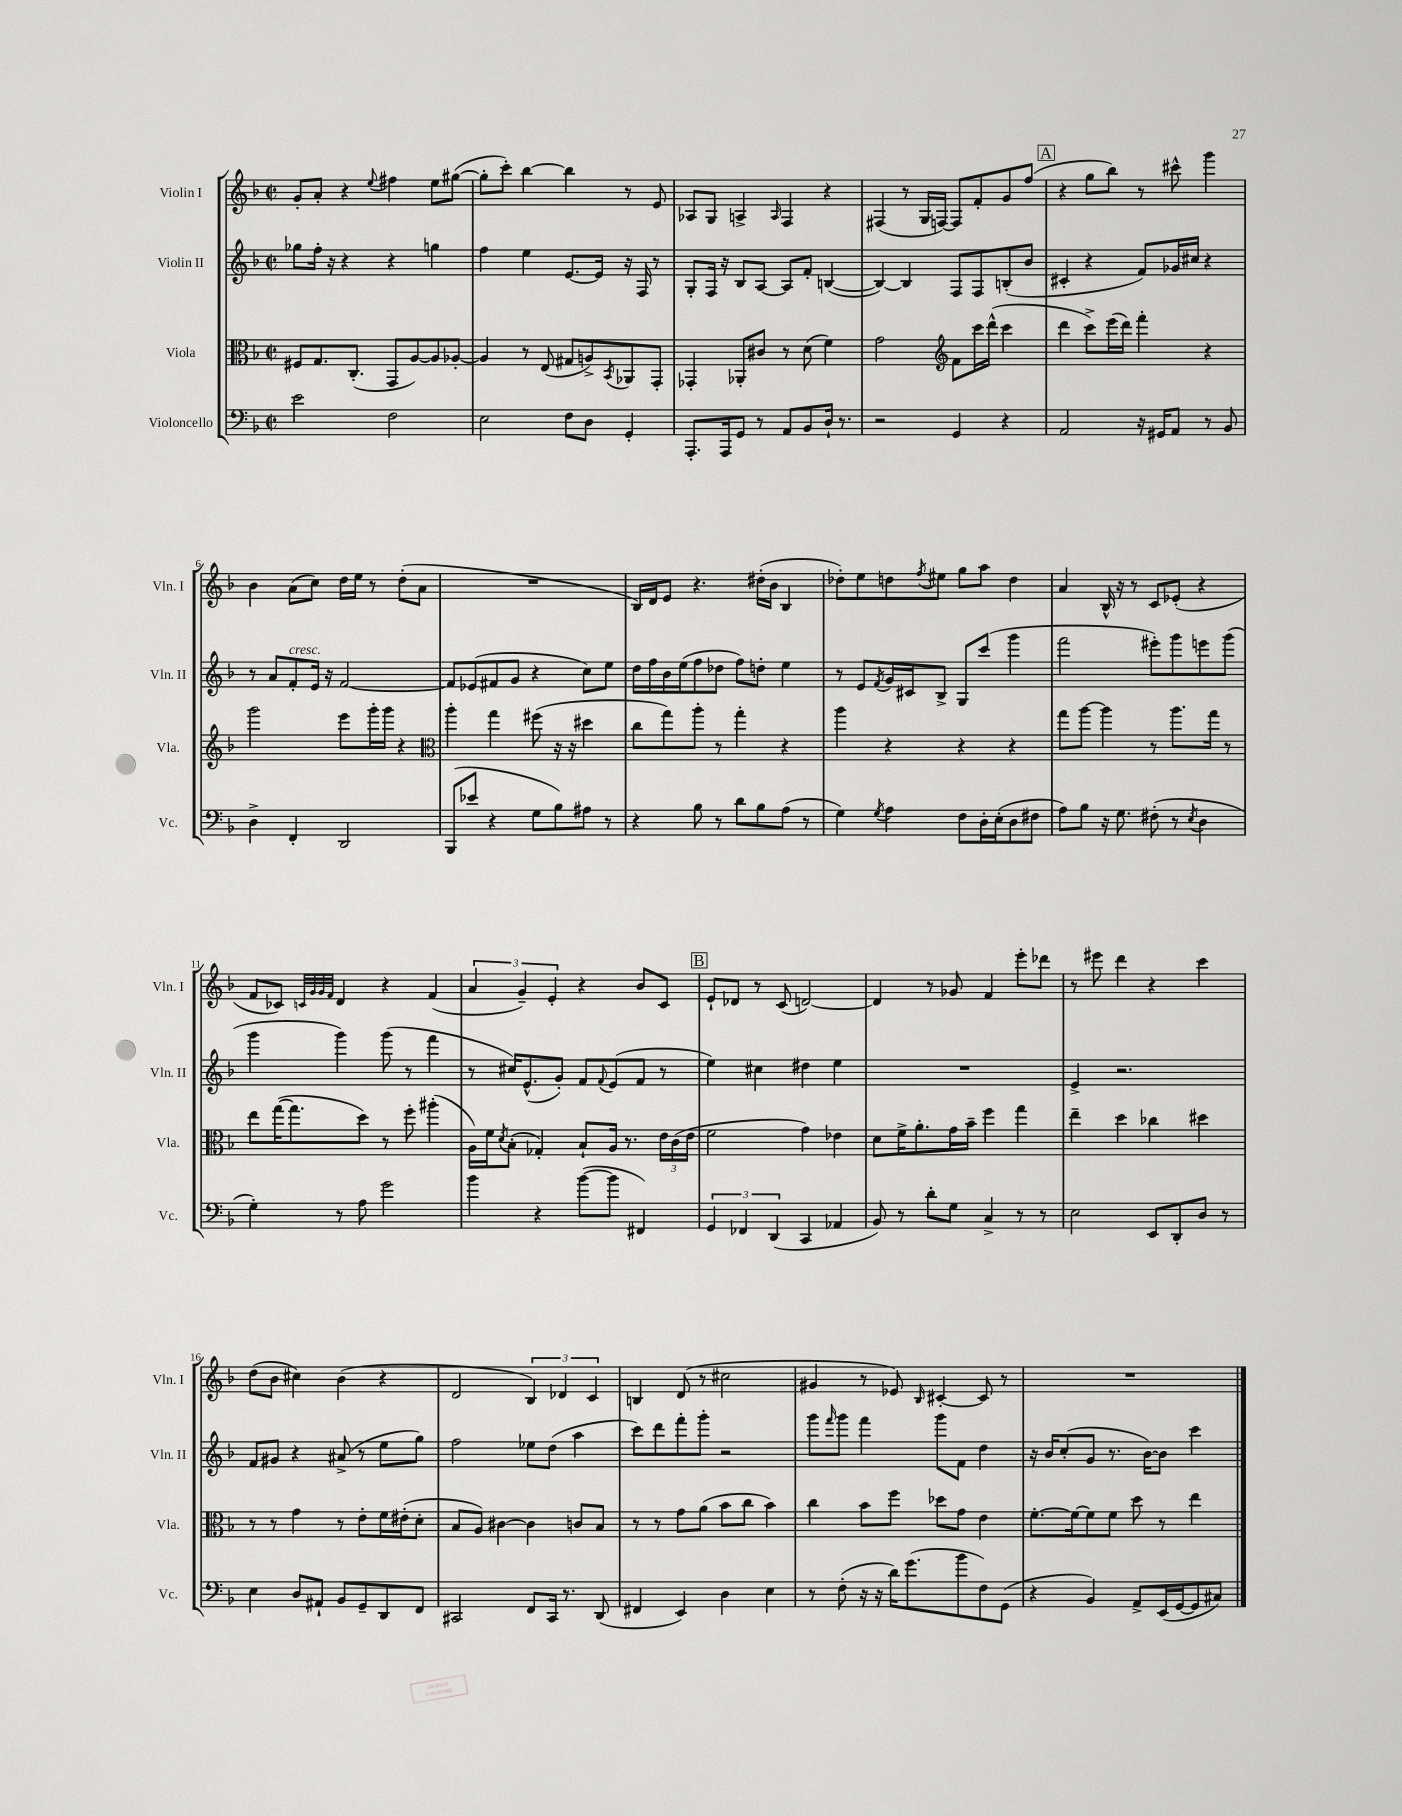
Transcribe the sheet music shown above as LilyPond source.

<<
\new StaffGroup <<
\new Staff = "s0" \with { instrumentName = "Violin I" shortInstrumentName = "Vln. I" } {
    \clef treble \key f \major \defaultTimeSignature \time 2/2
    g'8-. a'8-. r4 \appoggiatura { e''8 } fis''4 e''8 gis''8~( |
    gis''8-. c'''8-.) bes''4~ bes''4 r8 e'8 |
    aes8 g8 a4-> \grace { a16 } f4 r4 |
    fis4( r8 g16 f16~) f8 f'8-. g'8 f''8( |
    \mark \markup { \box "A" } r4 g''8 bes''8) r8 cis'''8-^ g'''4 |
    bes'4 a'8( c''8) d''16 e''16 r8 d''8-.( a'8 |
    R1 |
    bes16) d'16 e'8 r4. dis''16-.( bes'16 bes4 |
    des''8-.) e''8 d''8 \acciaccatura { f''8 } eis''8 g''8 a''8 d''4 |
    a'4 bes16-^ r16 r8 c'8 ees'8-.( r4 |
    f'8 ces'8) \grace { c'32 g'32 g'32 f'32 } d'4 r4 f'4( |
    \tuplet 3/2 { a'4 g'4--) e'4-. } r4 bes'8 c'8 |
    \mark \markup { \box "B" } e'8-! des'8 r8 c'8( d'2~) |
    d'4 r8 ges'8 f'4 e'''8-. des'''8 |
    r8 eis'''8 d'''4 r4 c'''4 |
    d''8( bes'8 cis''4) bes'4( r4 |
    d'2 \tuplet 3/2 { bes4) des'4 c'4 } |
    b4 d'8( r8 cis''2 |
    gis'4 r8 ees'8) \grace { bes16 } cis'4~-. cis'8 r8 |
    R1 \bar "|." |
}
\new Staff = "s1" \with { instrumentName = "Violin II" shortInstrumentName = "Vln. II" } {
    \clef treble \key f \major \defaultTimeSignature \time 2/2
    ges''8 f''16-. r16 r4 r4 g''4 |
    f''4 e''4 e'8.~ e'16 r16 f16 r8 |
    g8-. f16 r16 bes8 a8~ a8 f'8-. b4~( |
    b4~) b4 f8 f8 b8-.( bes'8 |
    \mark \markup { \box "A" } cis'4-. r4 f'8) ges'16 cis''16 r4 |
    r8 a'8 f'8-.^\markup { \italic "cresc." } e'16 r16 f'2~ |
    f'8 ees'8( fis'8 g'8 r4 c''8) e''8 |
    d''16 f''16 bes'16 e''16( f''8 des''8 f''8) d''8-. e''4 |
    r8 e'8 \acciaccatura { f'8 } g'16 cis'16 bes8-> g8 c'''8( g'''4 |
    f'''2 eis'''8-.) g'''8 e'''8 g'''8( |
    g'''4 g'''4) g'''8( r8 f'''4 |
    r8 cis''16) e'8.-^( g'8-.) f'8 \appoggiatura { f'8 } e'8( f'8 r8 |
    \mark \markup { \box "B" } e''4) cis''4 dis''4 e''4 |
    R1 |
    e'4-> r2. |
    f'8 gis'8 r4 ais'8->( r8 e''8 g''8) |
    f''2 ees''8 d''8( a''4 |
    c'''8) d'''8 f'''8-. g'''8-. r2 |
    g'''8 \grace { f'''16 } g'''8 f'''4 g'''8 f'8 d''4 |
    r16 bes'16 c''8-.( g'8 r8. bes'16~) bes'8 c'''4 \bar "|." |
}
\new Staff = "s2" \with { instrumentName = "Viola" shortInstrumentName = "Vla." } {
    \clef alto \key f \major \defaultTimeSignature \time 2/2
    fis8 g8. c8.-.( g,8 a8~) a8 aes8~-. |
    aes4 r8 e8( gis8 a8->) \acciaccatura { bes,8 } aes,8 g,8-. |
    ges,4-. aes,8-. cis'8 r8 d'8( f'4) |
    g'2 \clef treble f'8 c'''16 d'''16-^( c'''4 |
    \mark \markup { \box "A" } d'''4 c'''8->) e'''16( d'''16) f'''4-. r4 |
    g'''2 e'''8 g'''16-. g'''16 r4 |
    \clef alto a''4-. g''4 fis''8( r16 r16 dis''4 |
    c''8 g''8) a''8-. r8 g''4-. r4 |
    a''4 r4 r4 r4 |
    g''8 a''8~ a''4 r8 a''8. g''16 r8 |
    e''8 g''16~( g''8. d''8) r8 f''8-. ais''4-.( |
    a16) f'16 \acciaccatura { d'8 } bes8-.( ges4-.) bes8-! a16 r8. \tuplet 3/2 { e'16 c'16( e'16 } |
    \mark \markup { \box "B" } f'2 g'4) ees'4 |
    d'8 f'16-> a'8.-. g'16 bes'16-- f''4 g''4 |
    e''4-- d''4 ces''4 dis''4 |
    r8 r8 g'4 r8 e'8-. f'16 eis'16-.( d'8-. |
    bes8 a8) cis'4~ cis'4 c'8 bes8 |
    r8 r8 g'8 a'8( bes'8 c''8 bes'4) |
    c''4 bes'8 f''8 des''8 g'8 e'4 |
    f'8.~-. f'16~ f'8 f'8 d''8 r8 e''4 \bar "|." |
}
\new Staff = "s3" \with { instrumentName = "Violoncello" shortInstrumentName = "Vc." } {
    \clef bass \key f \major \defaultTimeSignature \time 2/2
    e'2 f2 |
    e2 f8 d8 g,4-. |
    a,,8.-. a,,16 g,8 r8 a,8 bes,8 d16-! r8. |
    r2 g,4 r4 |
    \mark \markup { \box "A" } a,2 r16 gis,16 a,8 r8 bes,8 |
    d4-> f,4-. d,2 |
    bes,,8( ees'8 r4 g8 bes8) ais8 r8 |
    r4 bes8 r8 d'8 bes8 a8( r8 |
    g4) \acciaccatura { g8 } a4 f8 d16-. e16-.( d8 fis8 |
    a8) bes8 r16 g8. fis8-.( r8 \acciaccatura { e8 } d4 |
    g4-.) r8 a8 g'2 |
    bes'4 r4 bes'8~( bes'8 fis,4) |
    \mark \markup { \box "B" } \tuplet 3/2 { g,4 fes,4 d,4( } c,4 aes,4 |
    bes,8) r8 d'8-. g8 c4-> r8 r8 |
    e2 e,8 d,8-. d8 r8 |
    e4 d8 ais,8-! bes,8 g,8-- d,8 f,8 |
    cis,2 f,8 cis,16 r8. d,8( |
    fis,4 e,4) d4 e4 |
    r8 f8-.( r16 r16 d'16) g'8.( bes'8 f8) g,8( |
    r4 bes,4) a,8-> e,16( g,16~ g,8 cis8) \bar "|." |
}
>>
>>
